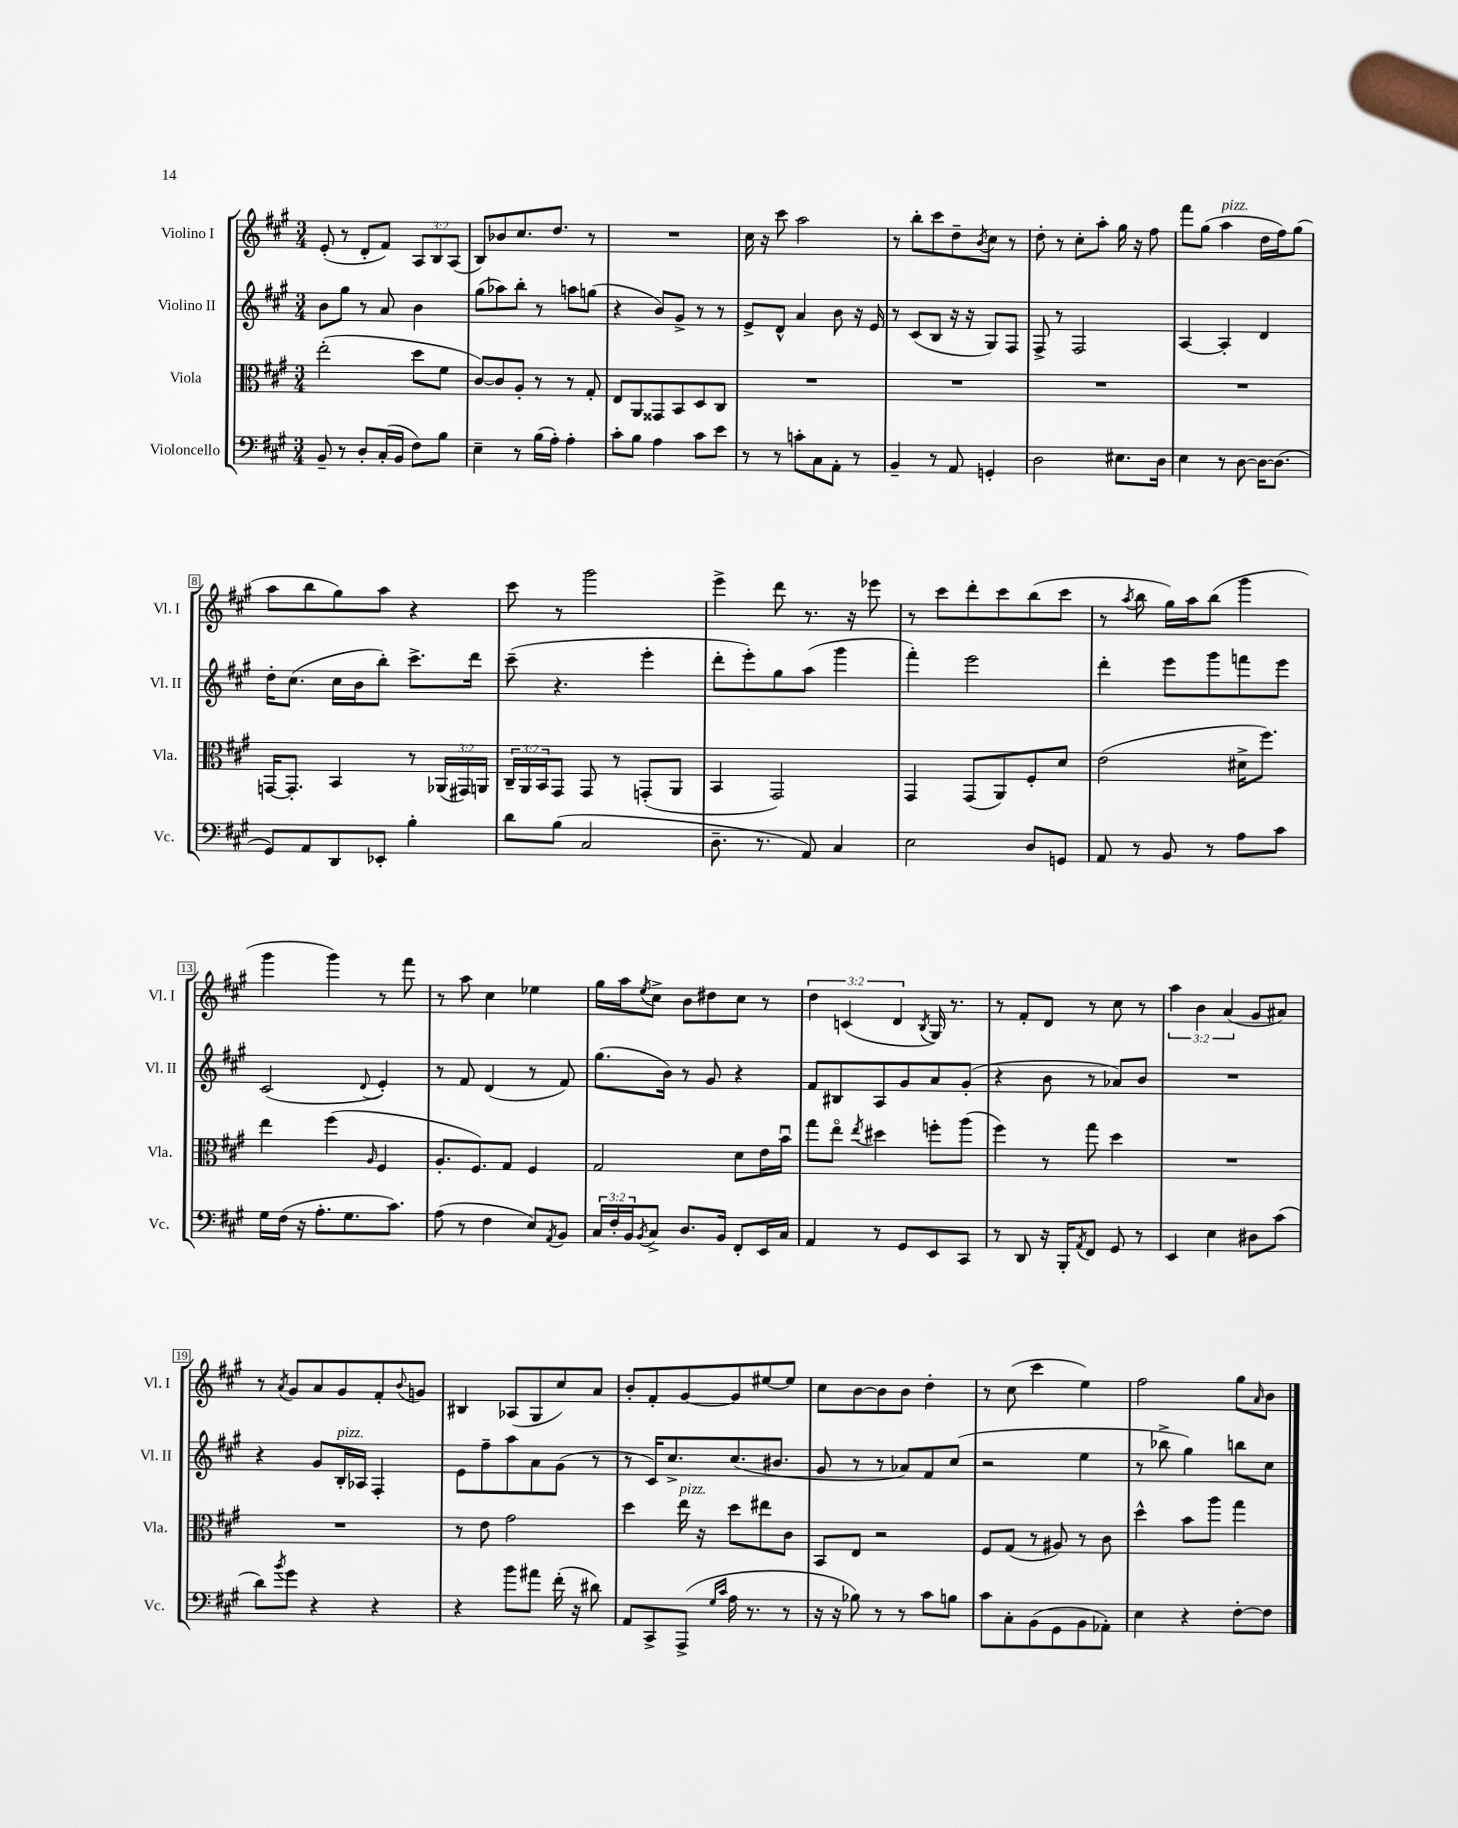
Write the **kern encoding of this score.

**kern	**kern	**kern	**kern
*staff4	*staff3	*staff2	*staff1
*clefF4	*clefC3	*clefG2	*clefG2
*k[f#c#g#]	*k[f#c#g#]	*k[f#c#g#]	*k[f#c#g#]
*M3/4	*M3/4	*M3/4	*M3/4
8BB~	(2ee'	8b	(8e'
8r	.	8gg#	8r
8D'	.	8r	8d'
(16C#'	.	8a	8f#)
16BB	.	.	.
8F#)	8dd	4b	12A
.	.	.	12B
8B	8f#	.	.
.	.	.	(12A
=	=	=	=
4E~	[8c#)	(8gg#	8B)
.	8c#]	8aa-)	8b-
8r	8A'	8bb'	8.cc#
(16B	8r	8r	.
16A')	.	.	8.dd
4A'	8r	8aa	.
.	8G#'	(8gg	8r
=	=	=	=
8c#'	8E	4r	2.r
8B	8AA	.	.
4A	8GG##	8b)	.
.	8BB	8g#^	.
8c#	8D	8r	.
8e	8C#	8r	.
=	=	=	=
8r	2.r	8e^	16cc#
.	.	.	16r
8r	.	8d^^	8ccc#
8c'	.	4a	2aa
8C#	.	.	.
8AA'	.	8b	.
8r	.	16r	.
.	.	16e	.
=	=	=	=
4BB~	2.r	8r	8r
.	.	(8c#	8bb'
8r	.	8B	8ccc#
8AA	.	16r	8dd~
.	.	16r	.
.	.	.	8qb
4GG'	.	8G#)	8cc#
.	.	8F#	8r
=	=	=	=
2D	2.r	8F#^	8dd'
.	.	8r	8r
.	.	2F#	8cc#'
.	.	.	8aa'
8.E#	.	.	16gg#
.	.	.	16r
.	.	.	8ff#
16D	.	.	.
=	=	=	=
4E	2.r	[4A	8fff#
.	.	.	(8gg#
8r	.	4A']	4aa
[8D	.	.	.
16D_	.	4d	16dd
(8.D]	.	.	16ff#)
.	.	.	(8gg#
=	=	=	=
8GG#)	[16GG	16dd'	8aa
.	8.GG']	(8.cc#	.
8AA	.	.	8bb
8DD	4BB	16cc#	8gg#)
.	.	16b	.
8EE-'	.	8bb')	8aa
4B'	8r	8.ccc#^	4r
.	(24AA-	.	.
.	24GG#)	.	.
.	.	16ddd	.
.	24AA	.	.
=	=	=	=
8d	24C#~	(8ccc#~	8ccc#
.	24AA	.	.
.	24BB	.	.
(8B	8GG#	4.r	8r
2C#	8GG#	.	2ggg#
.	8r	.	.
.	(8GG'	4eee'	.
.	8AA	.	.
=	=	=	=
8.D~	4BB	8ddd'	4eee^
.	.	8eee')	.
8.r	.	.	.
.	2GG#)	8gg#	8ddd
8AA)	.	(8aa	8.r
4C#	.	4ggg#	.
.	.	.	16r
.	.	.	8eee-
=	=	=	=
2E	4GG#	4fff#')	8r
.	.	.	8ccc#
.	(8GG#	2eee	8ddd'
.	8AA)	.	8ccc#
8D	8F#'	.	(8bb
8GG	8d	.	8ccc#
=	=	=	=
8AA	(2e	4ddd'	8r
.	.	.	8qaa
8r	.	.	8bb
8BB	.	8eee	16gg#)
.	.	.	16aa
8r	.	8ggg#	(8bb
8A	16d#^	8fff	4ggg#
.	8.ff#)	.	.
8c#	.	8eee	.
=	=	=	=
16G#	4ee	(2c#	4ggg#
(16F#	.	.	.
16r	.	.	.
8.A'	.	.	.
.	(4ff#	.	4ggg#)
8.G#	.	.	.
.	16qqA	8qqd	.
.	4F#	4e')	8r
8.c#)	.	.	.
.	.	.	8fff#
=	=	=	=
(8A	8.A'	8r	8r
8r	.	8f#	8aa
.	8.F#)	.	.
4F#	.	(4d	4cc#
.	8G#	.	.
8E)	4F#	8r	4ee-
8qAA	.	.	.
8BB	.	8f#)	.
=	=	=	=
24C#	2G#	(8.gg#	16gg#
24F#'	.	.	.
.	.	.	16aa
24BB	.	.	.
8qBB	.	.	8qee
8C#^	.	.	8cc#^
.	.	16b)	.
8.D	.	8r	8b
.	.	8g#	8dd#
16BB	.	.	.
8FF#'	8d	4r	8cc#
16EE	16e	.	8r
16C#	16bu	.	.
=	=	=	=
4AA	8gg#	8f#	6dd
.	8eeo	8B#	.
.	.	.	(6c
.	8qee	.	.
8r	4dd#	8A	.
.	.	.	6d
8GG#	.	8g#	.
.	.	.	8qB
8EE	8ff'	8a	16G#)
.	.	.	8.r
8CC#	(8aa	(8g#'	.
=	=	=	=
8r	4ff#)	4r	8r
8DD	.	.	8f#'
16r	8r	8b	8d
16BBB'	.	.	.
8qAA	.	.	.
8FF#	8gg#	8r	8r
8GG#	4dd	8a-)	8cc#
8r	.	8b	8r
=	=	=	=
4EE	2.r	2.r	6aa
.	.	.	6b
4E	.	.	.
.	.	.	(6a
8D#	.	.	8g#
(8c#	.	.	8a#)
=	=	=	=
8d)	2.r	4r	8r
8qb	.	.	8qa
8g#	.	.	8g#
4r	.	8g#	8a
.	.	16B'	8g#
.	.	16A-	.
4r	.	4F#'	8f#'
.	.	.	8qqb
.	.	.	8g
=	=	=	=
4r	8r	8e	4B#
.	8e	8ff#~	.
8b	2g#	8aa	(8A-
8a#	.	8a	8G#
(16f#'	.	(8g#	8cc#)
16r	.	.	.
8d#)	.	8r	8a
=	=	=	=
8AA	4dd	8r	8b'
8CC#^	.	16c#)	8f#'
.	.	8.cc#^	.
(8AAA^	16ee	.	[8g#
.	16r	.	.
16qqG#	.	.	.
16qqc#	.	.	.
16A	8dd	(8.cc#	8g#]
8.r	.	.	.
.	8ee#	.	[8ee#
.	.	8.b#	.
8r	8c#	.	8ee#]
=	=	=	=
16r	8BB	8g#	8cc#
16r	.	.	.
8B-)	8E	8r	[8b
8r	2r	8r	8b]
8r	.	8a-)	8b
8c#	.	8f#	4dd'
8B	.	(8cc#	.
=	=	=	=
8c#	8F#	2r	8r
8C#'	(8G#	.	(8cc#
(8BB	8r	.	4ccc#
8GG#	8A#)	.	.
8BB	8r	4ee	4ee)
8AA-')	8c#	.	.
=	=	=	=
4E	4dd^^	8r	2ff#
.	.	8bb-^	.
4r	8b	4gg#)	.
.	8aa	.	.
[8F#'	4gg#	8bb	8gg#
.	.	.	16qqa
8F#]	.	8cc#	8b
==	==	==	==
*-	*-	*-	*-
